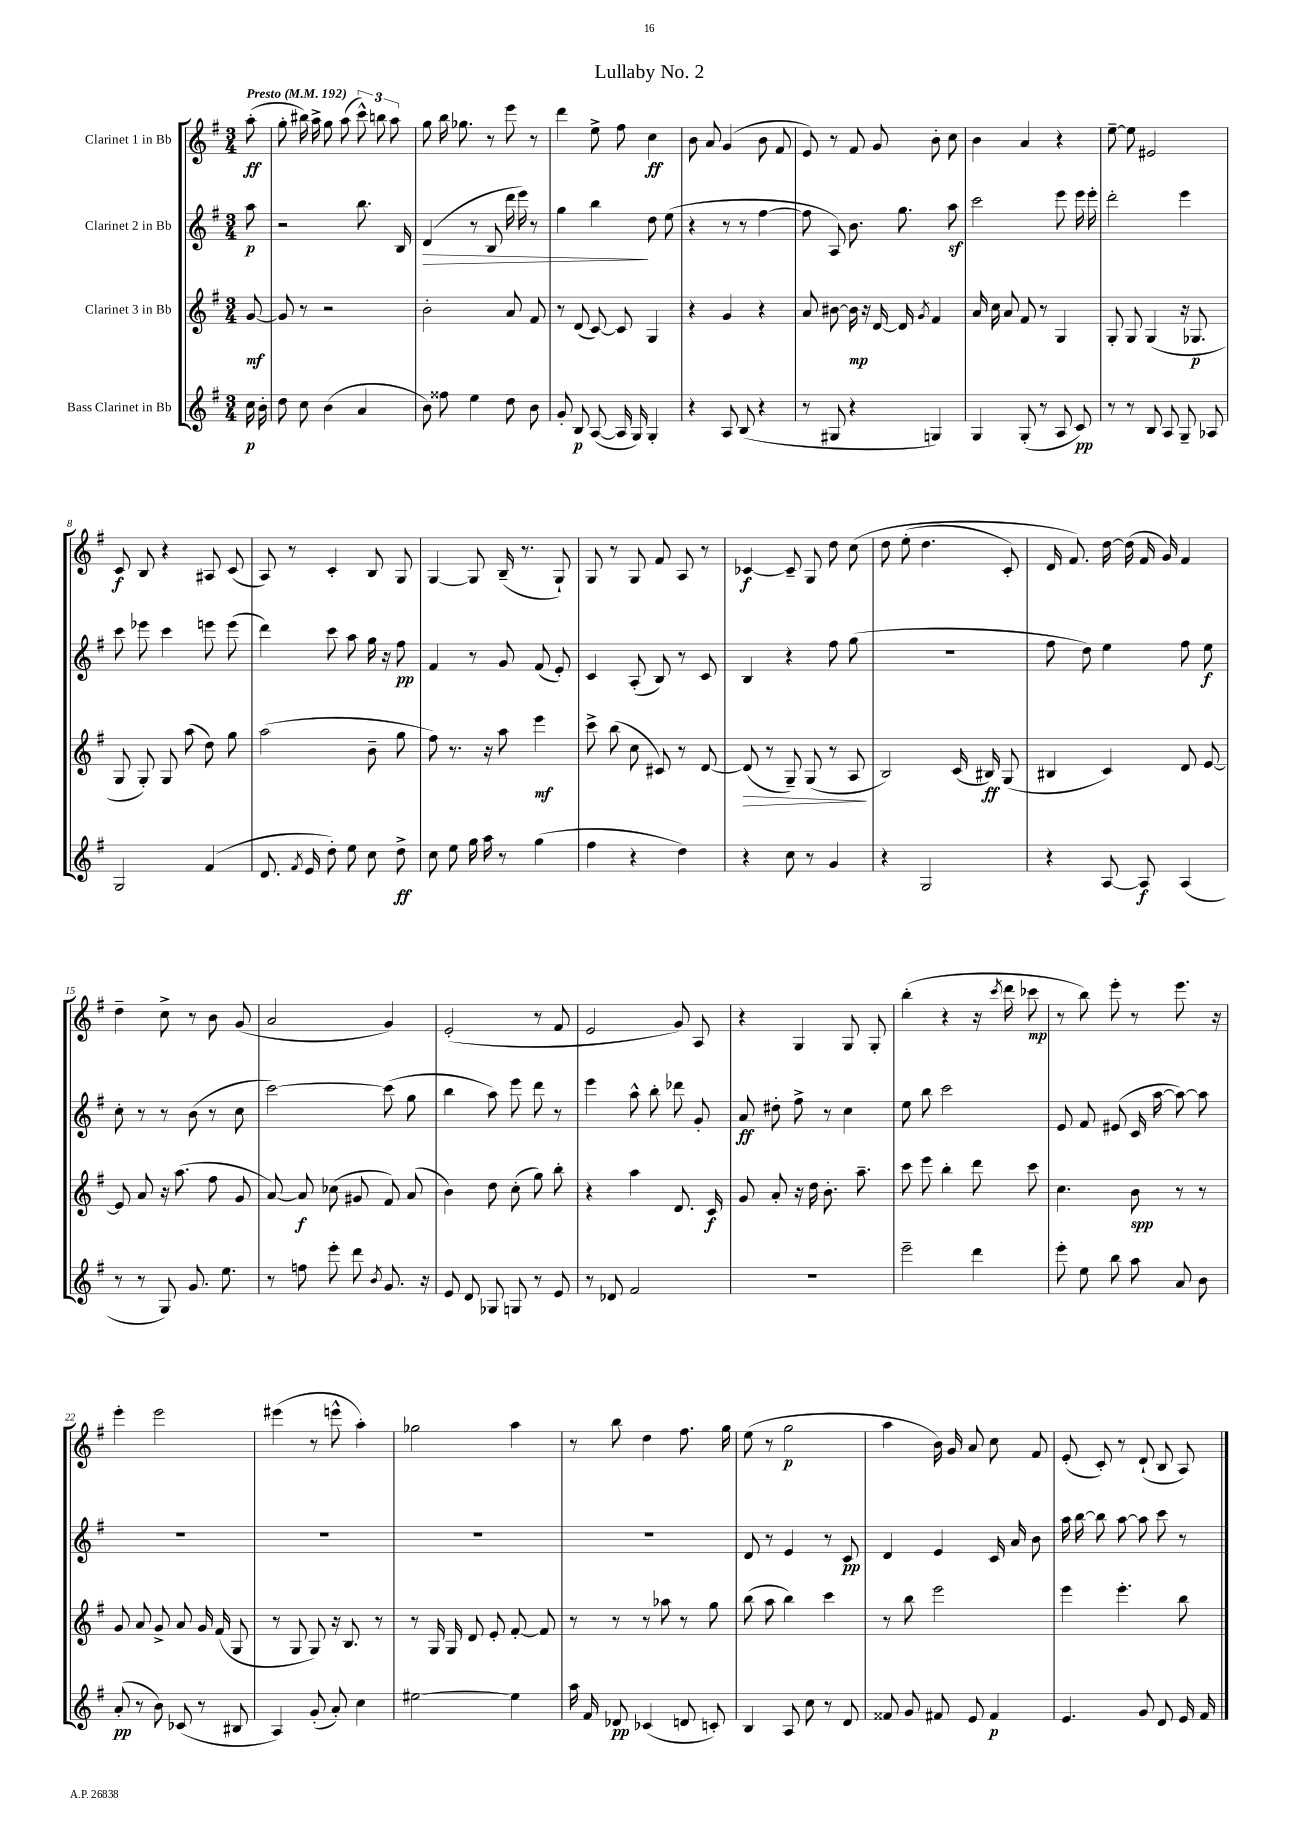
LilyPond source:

\header { title = "Lullaby No. 2" }
<<
\new StaffGroup <<
\new Staff = "s0" \with { instrumentName = "Clarinet 1 in Bb" } {
    \clef treble \key g \major \numericTimeSignature \time 3/4 \partial 8 \tempo "Presto" 4 = 192
    \autoBeamOff a''8-.\ff( |
    g''8-. bis''16) a''16-> g''8 a''8( \tuplet 3/2 { c'''8-^) b''8 a''8 } |
    g''8 b''16 ges''8. r8 e'''8 r8 |
    d'''4 e''8-> fis''8 c''4\ff |
    b'8 a'8 g'4( b'8 fis'8 |
    e'8) r8 fis'8 g'8 b'8-. c''8 |
    b'4 a'4 r4 |
    e''8~-- e''8 eis'2 |
    c'8\f b8 r4 ais8 c'8( |
    a8) r8 c'4-. b8 g8 |
    g4~ g8 b16--( r8. g8-!) |
    g8 r8 g8 fis'8 a8 r8 |
    ces'4~\f ces'8-- g8 d''8 c''8\( |
    d''8 e''8-.( d''4. c'8-.) |
    d'16 fis'8.\) d''16~ d''16( fis'16 g'16) fis'4 |
    d''4-- c''8-> r8 b'8 g'8( |
    a'2 g'4) |
    e'2-.( r8 fis'8 |
    e'2 g'8) a8 |
    r4 g4 g8 g8-. |
    b''4-.( r4 r16 \acciaccatura { c'''8 } d'''16 ces'''8\mp |
    r8 b''8) e'''8-. r8 e'''8. r16 |
    e'''4-. e'''2 |
    eis'''4( r8 e'''8-^ a''4-.) |
    ges''2 a''4 |
    r8 b''8 d''4 fis''8. g''16 |
    e''8( r8 g''2\p |
    a''4 b'16) g'16 a'8 c''8 fis'8 |
    e'8-.( c'8-.) r8 d'8-!( b8 a8) \bar "|." |
}
\new Staff = "s1" \with { instrumentName = "Clarinet 2 in Bb" } {
    \clef treble \key g \major \numericTimeSignature \time 3/4 \partial 8
    \autoBeamOff a''8\p |
    r2 b''8. b16 |
    d'4\>( r8 b8 d'''16 e'''16) r8 |
    g''4 b''4\! d''8 e''8( |
    r4 r8 r8 fis''4~ |
    fis''8 a8) b'8. g''8. a''8\sf |
    c'''2 e'''8 e'''16 e'''16-. |
    d'''2-. e'''4 |
    c'''8 ees'''8 c'''4 e'''8 e'''8( |
    d'''4) c'''8 a''8 g''16 r16 fis''8\pp |
    fis'4 r8 g'8 fis'8( e'8-.) |
    c'4 a8-.( b8) r8 c'8 |
    b4 r4 fis''8 g''8( |
    R2. |
    fis''8 d''8) e''4 fis''8 e''8\f |
    c''8-. r8 r8 b'8( r8 c''8 |
    c'''2~) c'''8( g''8 |
    b''4 a''8) e'''8 d'''8 r8 |
    e'''4 a''8-^ b''8-. des'''8 g'8-. |
    a'8\ff dis''8-. fis''8-> r8 c''4 |
    e''8 b''8 c'''2 |
    e'8 fis'8 eis'8( c'16 a''16~ a''8~) a''8 |
    R2. |
    R2. |
    R2. |
    R2. |
    d'8 r8 e'4 r8 c'8\pp |
    d'4 e'4 c'16 a'16 b'8 |
    a''16 b''16~ b''8 a''8~ a''8 c'''8 r8 \bar "|." |
}
\new Staff = "s2" \with { instrumentName = "Clarinet 3 in Bb" } {
    \clef treble \key g \major \numericTimeSignature \time 3/4 \partial 8
    \autoBeamOff g'8~\mf |
    g'8 r8 r2 |
    b'2-. a'8 fis'8 |
    r8 d'8( c'8~) c'8 g4 |
    r4 g'4 r4 |
    a'8 bis'8~ bis'16\mp r16 d'16~ d'16 \acciaccatura { g'8 } fis'4 |
    a'16 c''16 a'8 fis'8 r8 g4 |
    g8-. g8 g4( r16 ges8.\p |
    g8 g8-.) g8 a''8( d''8) g''8 |
    a''2( b'8-- g''8 |
    fis''8) r8. r16 a''8 e'''4\mf |
    c'''8-> b''8( c''8 cis'8) r8 d'8~ |
    d'8\>( r8 g8--) g8( r8 a8\! |
    b2) c'16( bis16\ff) g8( |
    bis4 c'4) d'8 e'8~ |
    e'8 a'8 r16 a''8.( fis''8 g'8 |
    a'8~) a'8\f ces''8( gis'8 fis'8) a'8( |
    b'4) d''8 c''8-.( g''8) b''8-. |
    r4 a''4 d'8. c'16\f |
    g'8 a'8-. r16 d''16 b'8.-. a''8.-- |
    c'''8 e'''8 b''4-. d'''8 c'''8 |
    c''4. b'8\spp r8 r8 |
    g'8 a'8 g'8-> a'8 g'16 fis'16( g8 |
    r8 g8 g8) r16 b8. r8 |
    r8 g16 g16 d'8 e'8-. fis'8~-. fis'8 |
    r8 r8 r8 aes''8 r8 g''8 |
    b''8( a''8 b''4) c'''4 |
    r8 b''8 e'''2 |
    e'''4 e'''4.-. b''8 \bar "|." |
}
\new Staff = "s3" \with { instrumentName = "Bass Clarinet in Bb" } {
    \clef treble \key g \major \numericTimeSignature \time 3/4 \partial 8
    \autoBeamOff c''16\p b'16-. |
    d''8 c''8 b'4( a'4 |
    b'8) fisis''8 e''4 d''8 b'8 |
    g'8-. b8\p a8~( a16 g16) g4-. |
    r4 a8 b8( r4 |
    r8 gis8 r4 g4) |
    g4 g8-.( r8 a8 c'8\pp) |
    r8 r8 b8 a8 g8-- aes8 |
    g2 fis'4( |
    d'8. \acciaccatura { fis'8 } e'16 d''8-.) e''8 c''8 d''8->\ff |
    c''8 e''8 g''16 a''16 r8 g''4( |
    fis''4 r4 d''4) |
    r4 c''8 r8 g'4 |
    r4 g2 |
    r4 a8~ a8\f a4( |
    r8 r8 g8) g'8. e''8. |
    r8 f''8 e'''8-. d'''8 \acciaccatura { b'8 } g'8. r16 |
    e'8 d'8 ges8 g8 r8 e'8 |
    r8 des'8 fis'2 |
    R2. |
    e'''2-- d'''4 |
    e'''8-. e''8 b''8 a''8 a'8 b'8 |
    a'8-.\pp( r8 b'8) ces'8( r8 bis8 |
    a4) g'8-.( a'8-.) c''4 |
    eis''2~ eis''4 |
    a''16 fis'16 des'8\pp ces'4( d'8 c'8-.) |
    b4 a8 c''8 r8 d'8 |
    fisis'8 g'8 fis'8 e'8 fis'4\p |
    e'4. g'8 d'8 e'16 fis'16 \bar "|." |
}
>>
>>
